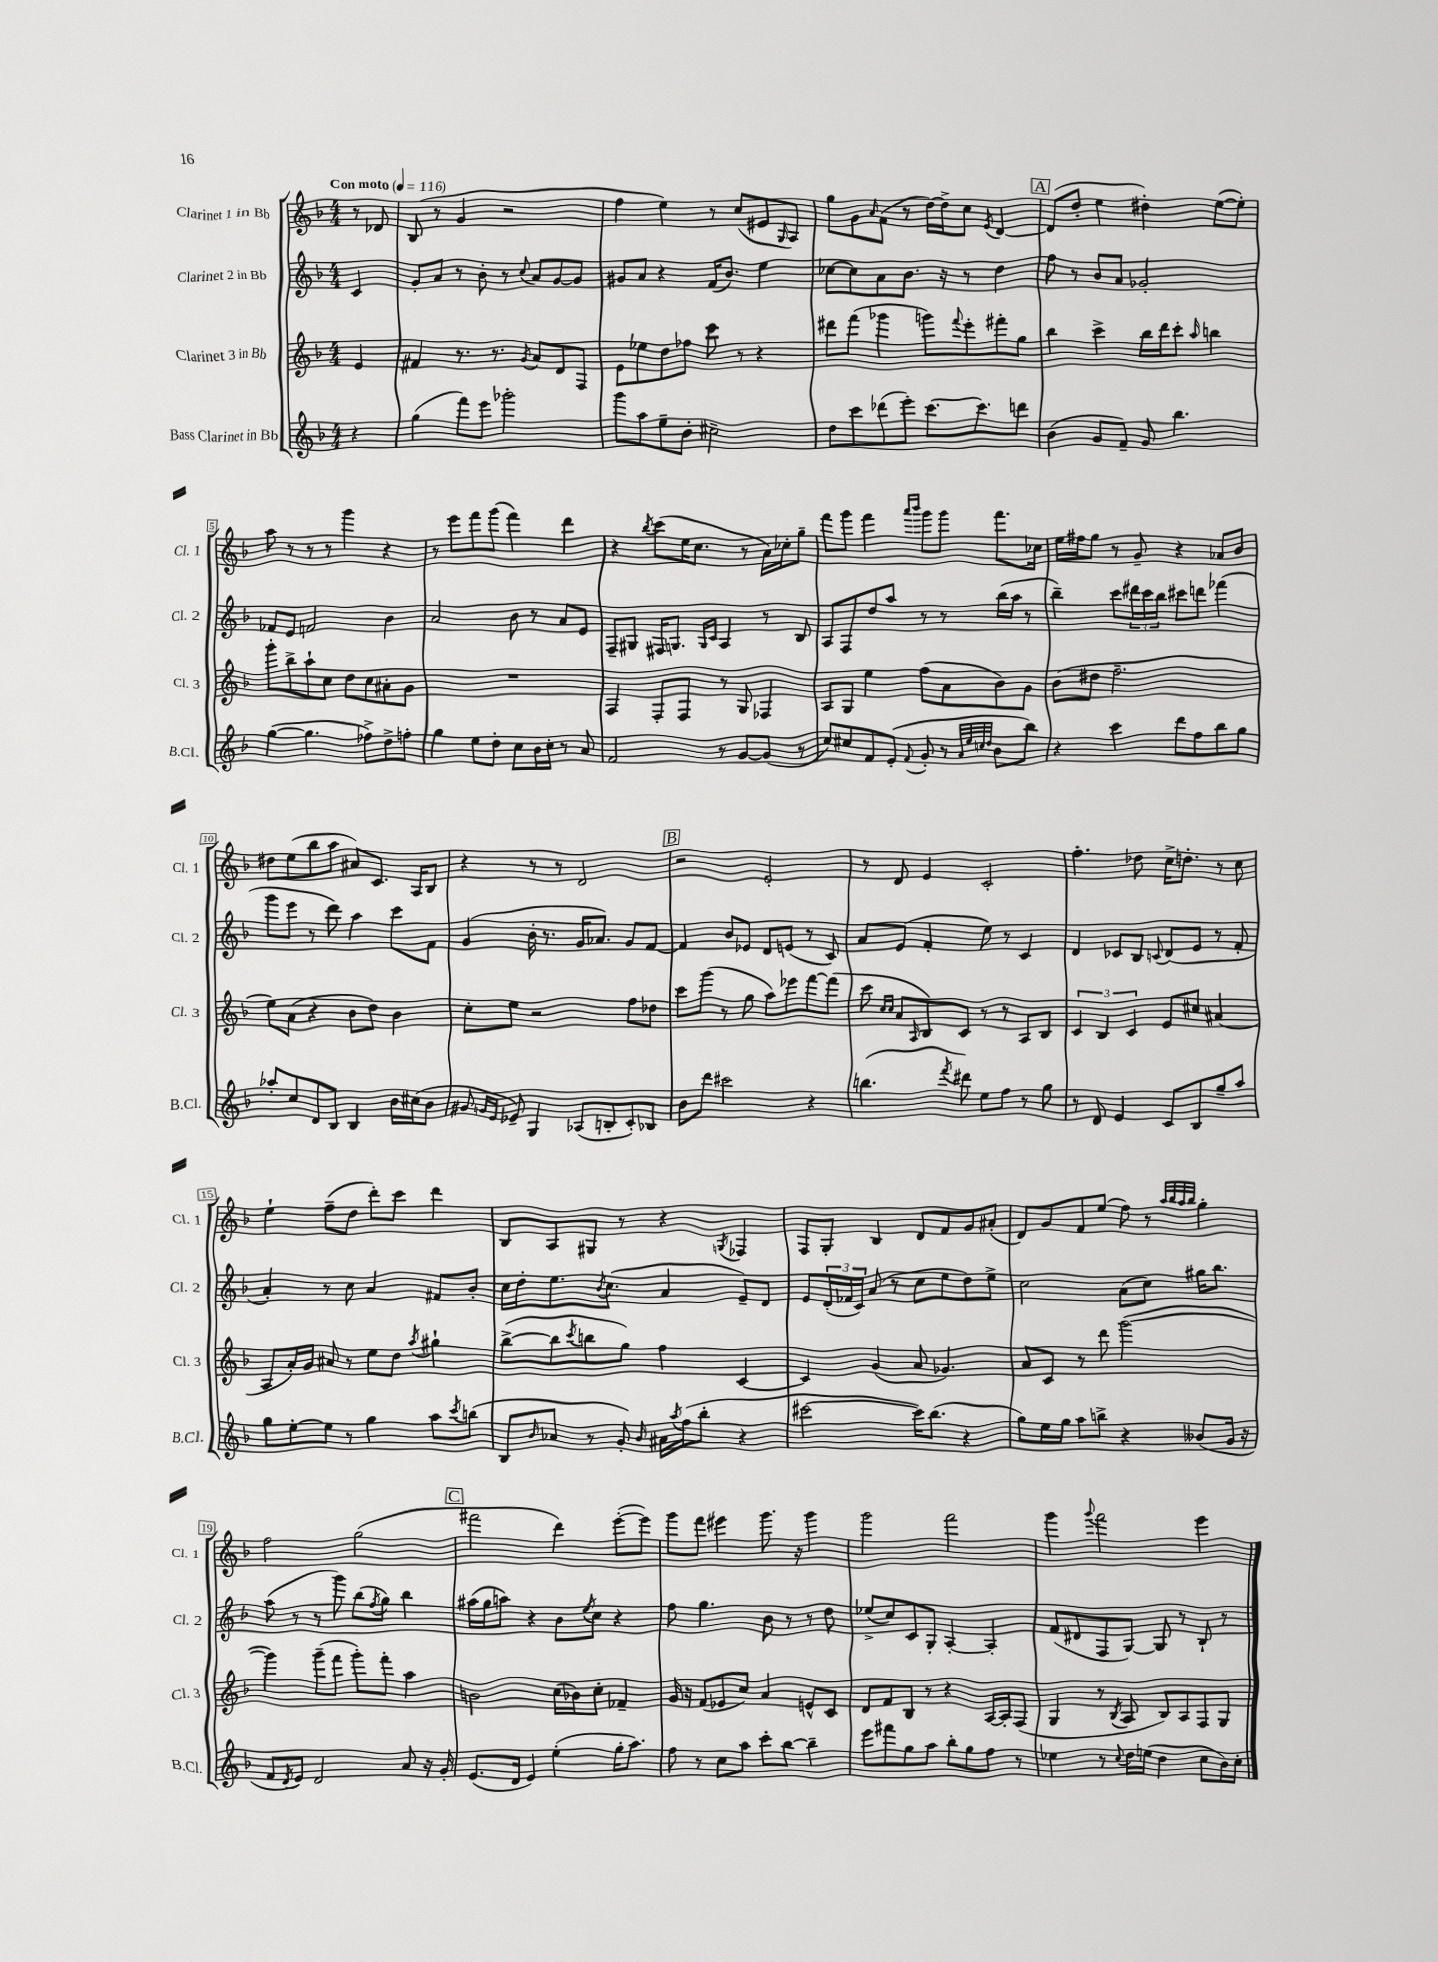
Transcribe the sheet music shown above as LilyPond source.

<<
\new StaffGroup <<
\new Staff = "s0" \with { instrumentName = "Clarinet 1 in Bb" shortInstrumentName = "Cl. 1" } {
    \clef treble \key f \major \numericTimeSignature \time 4/4 \partial 4 \tempo "Con moto" 4 = 116
    r8 des'8 |
    bes8( r8 g'4 r2 |
    f''4 e''4) r8 c''8( eis'8 \grace { g16 } a8) |
    g''8 g'8 \grace { a'16 } f'8( r8 d''16~) d''16-> c''8 \acciaccatura { e'8 } d'4~ |
    \mark \markup { \box "A" } d'8( d''8-. e''4 dis''4-.) e''8~( e''8-.) |
    a''8 r8 r8 r8 g'''4 r4 |
    r8 e'''8 f'''8 g'''8( f'''4) d'''4 |
    r4 \acciaccatura { bes''8 } c'''8( e''16 c''8. r8 a'16) ces''16-. g''8-- |
    f'''8 g'''8 f'''4 \grace { a'''16 bes'''16 } g'''8 g'''8 f'''8. ces''16 |
    e''16 fis''16 g''8 r8 g'8-- r4 aes'8 bes'8 |
    dis''8 e''8( bes''8 a''8 ais'8) c'8. a16 bes8 |
    r4 r8 r8 d'2 |
    \mark \markup { \box "B" } r2 e'2-. |
    r8 d'8 e'4 c'2-. |
    f''4.-. des''8 c''16-> d''8.-. r8 c''8 |
    e''4-! f''8--( d''8 d'''8-.) c'''8 d'''4 |
    bes8 a8 gis8 r8 r4 \acciaccatura { g8 } fes4 |
    f8 g8-. bes4 d'8 f'8 g'8 ais'8-.( |
    d'8) g'8 f'8 e''8( f''8) r8 \grace { a''32 bes''32 a''32 bes''32 } g''4-. |
    f''2 g''2( |
    \mark \markup { \box "C" } fis'''2 d'''4) e'''8~-.( e'''8) |
    g'''8 f'''8 eis'''4 g'''8. r16 g'''4 |
    g'''2 f'''2 |
    g'''4 \appoggiatura { g'''8 } f'''2 e'''4 \bar "|." |
}
\new Staff = "s1" \with { instrumentName = "Clarinet 2 in Bb" shortInstrumentName = "Cl. 2" } {
    \clef treble \key f \major \numericTimeSignature \time 4/4 \partial 4
    c'4 |
    g'8-. a'8 r8 bes'8-. r8 \appoggiatura { c''8 } a'8 g'8~ g'8 |
    gis'8 a'8 r4 f'16( bes'8.) e''4 |
    ces''8~ ces''8 a'8 bes'8. r16 r8 d''4 |
    \mark \markup { \box "A" } f''8 r8 bes'8 a'8 ges'2-. |
    fes'8 e'8 f'2 bes'4 |
    a'2 bes'8 r8 a'8 e'8 |
    f8-- gis8 fis16 g8. \grace { g16 c'16 } a4 r8 bes8 |
    a8 f8 d''8 a''8 r8 r8 bes''16( a''16 r8 |
    bes''4--) c'''8 \tuplet 3/2 { dis'''16 c'''16 bes''16 } cis'''8 d'''8 fes'''4( |
    g'''8 e'''8 r8 d'''8) a''4 c'''8 f'8 |
    g'4( bes'16-. r8. g'16 aes'8.) g'8 f'8~ |
    \mark \markup { \box "B" } f'4 bes'8 ees'8 d'8 e'8( r8 c'8) |
    a'8 e'8( f'4-. e''8) r8 c'4 |
    d'4 ces'8 bes8 \appoggiatura { c'8 } d'8( e'8 r8 f'8-. |
    a'4-.) r8 c''8 a'4 fis'8 bes'8-. |
    c''16 d''16-. e''8. \acciaccatura { bes'8 } c''8.( a'4 e'8--) d'8 |
    e'8 \tuplet 3/2 { d'16-.( fes'16 c'16) } a'8( r8 c''8 e''8 d''8) e''8-> |
    c''2 a'8( c''8) gis''16 bes''8. |
    a''8( r8 r8 g'''8) bes''8( \acciaccatura { f''8 } g''8) bes''4 |
    \mark \markup { \box "C" } ais''16( g''16 a''8) r4 bes'8 \acciaccatura { e''8 } c''8 r4 |
    f''8 g''4. bes'8 r8 r8 d''8 |
    ees''8->( c''8) c'8 g8-. a4~-. a4-. |
    f'8( dis'8 f8 g8~) g8 r8 bes8-! r8 \bar "|." |
}
\new Staff = "s2" \with { instrumentName = "Clarinet 3 in Bb" shortInstrumentName = "Cl. 3" } {
    \clef treble \key f \major \numericTimeSignature \time 4/4 \partial 4
    e'4 |
    fis'4 r8. r8. \acciaccatura { g'8 } a'8 d'8 f8 |
    e'8 ees''8 d''8 fes''8 c'''8 r8 r4 |
    dis'''8 f'''8( ges'''4 g'''8) \appoggiatura { f'''8 } e'''8-. fis'''8-. g''8 |
    \mark \markup { \box "A" } bes''4 c'''4-> bes''16 d'''16 c'''8-. \grace { a''16 } b''4 |
    g'''8-. bes''8-> a''8-! c''8 d''8 c''8 ais'8-. g'8 |
    R1 |
    f4 f8-. f8 r8 g8 fes4 |
    a8 g8 e''4 f''8( a'8 bes'8) g'8 |
    bes'8( dis''8 f''2.-- |
    e''8) a'8( r4 bes'8 d''8) bes'4 |
    c''8-. e''8 r2 f''8 des''8 |
    \mark \markup { \box "B" } c'''8 g'''8( r8 g''8 a''8) ees'''8 f'''8~ f'''8( |
    c'''8 \grace { c''16 c''16 } a'8 \grace { a16 } bes8) c'8 r8 r8 a8 bes8 |
    \tuplet 3/2 { c'4 bes4 c'4 } e'8 cis''8 ais'4( |
    a8 a'16-.) g'16 ais'8 r8 e''8 d''8 \acciaccatura { a''8 } gis''4-! |
    bes''8~->( bes''8 \acciaccatura { c'''8 } b''8 g''8) f''4 c'4~ |
    c'4 g'4( a'8 ges'4.) |
    a'8 c'8 r8 d'''8 g'''2~( |
    g'''4) g'''8--( f'''8 g'''8-.) f'''8-. a''4 |
    \mark \markup { \box "C" } b'2 c''16( bes'16) c''8-. fes'4-- |
    g'16 r16 f'8( ees'8 c''8) a'4 e'8-^ c'8 |
    d'8 f'8 bes8 r8 r4 a16~ a16-. f8( |
    g4 r8 \acciaccatura { bes8 } a8 bes8) a8 f8 g8 \bar "|." |
}
\new Staff = "s3" \with { instrumentName = "Bass Clarinet in Bb" shortInstrumentName = "B.Cl." } {
    \clef treble \key f \major \numericTimeSignature \time 4/4 \partial 4
    r4 |
    g''4( f'''8) e'''8 ges'''2-. |
    g'''8 a''8 e''8-- bes'8-. cis''2-- |
    d''8 c'''8 des'''8( e'''8-.) c'''8.~ c'''8. d'''8 |
    \mark \markup { \box "A" } bes'4( g'8 f'8--) g'8 bes''4. |
    g''4~( g''4. fes''8->) d''8-> f''8-. |
    g''4 e''8 d''8-. c''8 bes'16 c''16-. r8 a'8 |
    f'2 r8 g'8~ g'8( r8 |
    c''8) cis''8 f'8 e'8-.( \appoggiatura { f'8 } g'8-. r8 \grace { a'32 e''32 c''32 d''32 } bes'8 bes''8) |
    r4 c'''4 d'''8 f''8 bes''8 g''8 |
    aes''8-. c''8 d'8 bes8 bes4 bes'16 cis''16( bes'8 |
    gis'8 \grace { g'16 e'16 } ees'8--) g4 aes8( b8-. c'8-.) bes8 |
    \mark \markup { \box "B" } bes'8 d'''8 cis'''2 r4 |
    b''4.( \acciaccatura { f'''8 } dis'''8) e''8 f''8 r8 g''8 |
    r8 d'8 e'4 c'8 bes8 g''8-- a''8 |
    g''8 e''8~-. e''8 r8 g''4 a''8 \acciaccatura { c'''8 } b''8( |
    bes8 \grace { bes'16 } aes'8 r8 g'8-.) \grace { bes'16 } ais'16 \acciaccatura { a''8 } f''16( bes''8-. r4 |
    cis'''2~ cis'''16) bes''8.( r4 |
    g''8) e''16 g''16 a''8 b''8-> r4 beses'8( g'16 r16 |
    f'8 \acciaccatura { d'8 } e'8) d'2 a'8 r16 g'16-. |
    \mark \markup { \box "C" } e'8.( d'16 e'4) e''4-.( g''16-. a''8.) |
    f''8 r8 c''8 a''8 c'''8-. bes''8~ bes''4-- |
    e'''8 fis'''8 g''8 a''8 bes''8-. g''8 f''8 r8 |
    ees''4 r8 \appoggiatura { c''8 } d''16 e''16( d''4 c''8 bes'16) c''16-. \bar "|." |
}
>>
>>
\layout { \context { \Score \override BarNumber.stencil = #(make-stencil-boxer 0.1 0.3 ly:text-interface::print) } }
